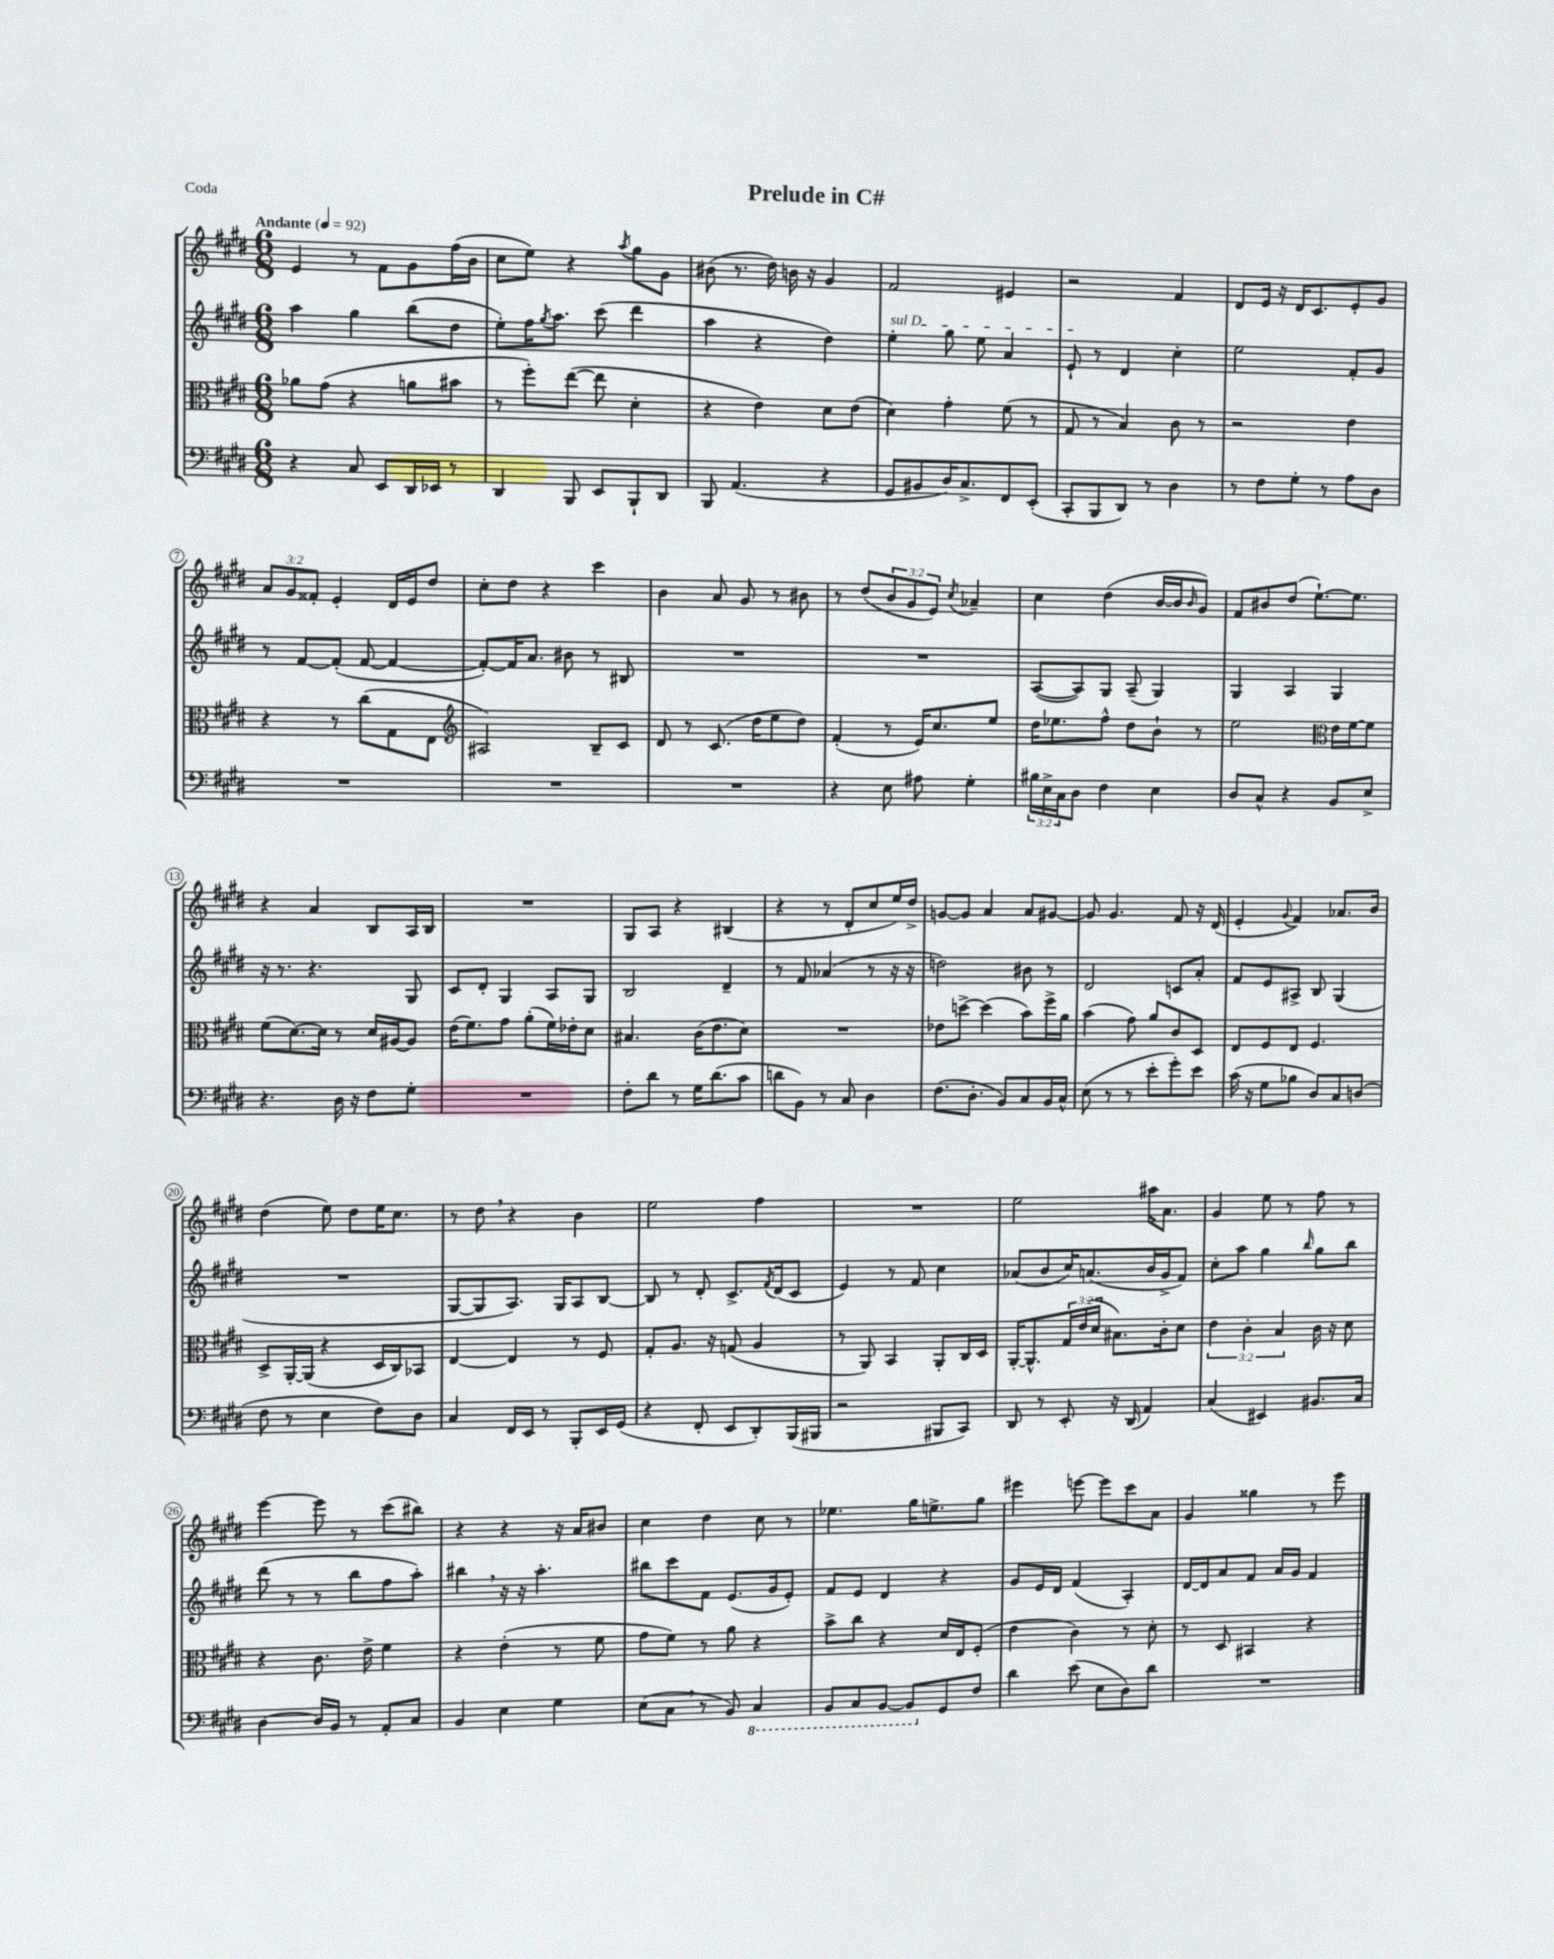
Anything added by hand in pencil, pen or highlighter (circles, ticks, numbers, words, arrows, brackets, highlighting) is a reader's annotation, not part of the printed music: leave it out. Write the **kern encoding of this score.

**kern	**kern	**kern	**kern
*staff4	*staff3	*staff2	*staff1
*clefF4	*clefC3	*clefG2	*clefG2
*k[f#c#g#d#]	*k[f#c#g#d#]	*k[f#c#g#d#]	*k[f#c#g#d#]
*M6/8	*M6/8	*M6/8	*M6/8
*MM92	*MM92	*MM92	*MM92
4r	8a-	4aa	4e
.	(8g#	.	.
8C#	4r	4gg#	8r
8EE	.	.	8f#
16DD#	8a	(8bb	8g#
16EE-	.	.	.
8r	8b#	8dd#	(16ff#
.	.	.	16b
=	=	=	=
4DD#	8r	8ee')	8cc#
.	8ff#')	16ff#	8ee)
.	.	8qgg#	.
.	.	8.aa	.
8BBB	([8ee	.	4r
8EE	8ee]	(8ccc#	.
.	.	.	8qaa
8BBB`	4d#'	4ddd#	8gg#
8DD#	.	.	8g#
=	=	=	=
8BBB	4r	4aa	(8b#
(4.AA	.	.	8.r
.	4e)	4r	.
.	.	.	16dd#)
.	.	.	16b
.	.	.	16r
4r	8d#	4dd#)	4g#
.	(8e	.	.
=	=	=	=
8GG#	4d#)	4ee'	2f#
8BB#	.	.	.
16D#)	4g#'	8gg#	.
8.C#^	.	.	.
.	.	8ee	.
8FF#	(8f#	4a	4e#
(8EE'	8r	.	.
=	=	=	=
8CC#'	8G#	8e`	2r
8BBB	8r	8r	.
8DD#)	4B)	4d#	.
8r	.	.	.
4D#	8c#	4cc#'	4f#
.	8r	.	.
=	=	=	=
8r	2r	2ee	8d#
8F#	.	.	16e
.	.	.	16r
8G#'	.	.	16d#
.	.	.	8.c#
8r	.	.	.
8A	4e	8f#'	8e'
8D#	.	8g#	8g#
=	=	=	=
2.r	4r	8r	12a
.	.	.	12g#
.	.	[8f#	.
.	.	.	12f##'
.	8r	(8f#']	4e'
.	(8cc#	[8f#	.
.	8G#	4f#_	16d#
.	.	.	16e
.	8E	.	8dd#
=	=	=	=
*	*clefG2	*	*
2.r	2A#)	8f#'_)	8cc#'
.	.	16f#]	8dd#
.	.	8.a	.
.	.	.	4r
.	.	8b#	.
.	8B~	8r	4ccc#
.	8c#	8B#	.
=	=	=	=
2.r	8d#	2.r	4b
.	8r	.	.
.	(8.c#	.	8a
.	.	.	8g#
.	16dd#	.	.
.	8ee	.	8r
.	8dd#)	.	8b#
=	=	=	=
4r	(4f#'	2.r	8r
.	.	.	(8dd#
8E	8r	.	12b
.	.	.	12g#
8A#	16e)	.	.
.	.	.	12e)
.	8.cc#	.	.
.	.	.	8qcc#
4G#'	.	.	4a-~
.	8ee	.	.
=	=	=	=
24B#	16dd#	([8A	4cc#
24E^	.	.	.
.	8.ee-	.	.
24C#	.	.	.
8D#	.	8A])	.
4F#	8ff#^^	8G#	(4dd#
.	8dd#	(8A~	.
4E	8b`	4G#)	[16b
.	.	.	16b]
.	.	.	16qqb
.	8r	.	8g#)
=	=	=	=
8D#	2ee	4G#	8f#
8C#^^	.	.	8b#
4r	.	4A	(8dd#
.	.	.	[8.ee`)
*	*clefC3	*	*
8BB	16e	4G#	.
.	[16f#	.	8.ee]
8E^	8f#]	.	.
=	=	=	=
4.r	(8f#	16r	4r
.	.	8.r	.
.	[8.d#)	.	.
.	.	4.r	4a
.	16d#]	.	.
16D#	8r	.	.
16r	.	.	.
8F#	16d#	.	8B
.	[16A#	.	.
8G#'	8A#]	8G#	16A
.	.	.	16B
=	=	=	=
2.r	(16e	8c#	2.r
.	8.f#)	.	.
.	.	8d#'	.
.	8g#	4G#	.
.	(8a'	.	.
.	16f#)	8A	.
.	16e-'	.	.
.	8d#	8G#	.
=	=	=	=
8F#'	4.B#	2B	8G#
8d#	.	.	8A
8r	.	.	4r
16G#	(16c#	.	.
(8.d#	8.e	.	.
.	.	4d#~	(4B#
8c#	8d#)	.	.
=	=	=	=
8d	2.r	8r	4r
8BB)	.	8f#	.
8r	.	(4a-	8r
8C#	.	.	8d#'
4D#	.	8r	8cc#
.	.	16r	16ee)
.	.	16r	16dd#^
=	=	=	=
(8.F#	8e-	2dd)	[8g
.	[8dd^	.	8g]
8.D#'	.	.	.
.	(4dd]	.	4a
8BB)	.	.	.
8C#	8b)	8b#	8a
16BB	16ff#^	8r	[8g#
16C#^^	16a	.	.
=	=	=	=
(8E	(4b	2d#	8g#]
8r	.	.	4.g#
8r	8g#)	.	.
8e'	8a	.	.
8g#')	8c#	8c	8f#
8e	8D#	8a'	16r
.	.	.	(16d#
=	=	=	=
(16c#	8E	8f#	4e'
16r	.	.	.
8G#	8F#	8e	.
.	.	.	8qqg#
8B-	8E	8A#^	4f#)
8D#)	4.F#	8B	.
8C#	.	(4G#	8.a-
(8D	.	.	.
.	.	.	16b
=	=	=	=
8F#	8D#^	2.r	(4dd#
8r	[16AA'	.	.
.	(16AA]	.	.
4E	4r	.	8ee)
.	.	.	8dd#
8F#)	16D#	.	16ee
.	16C#)	.	8.cc#
8D#	8BB-	.	.
=	=	=	=
4C#	[4E	[8G#	8r
.	.	8G#]	8dd#
16FF#	4E]	8.A)	4r
16EE	.	.	.
8r	.	.	.
.	.	16G#	.
8BBB'	8r	8A	4b
16EE	8F#	[8B	.
(16GG#	.	.	.
=	=	=	=
4r	8G#'	8B]	2ee
.	8.A	8r	.
8FF#'	.	8d#'	.
.	16r	.	.
8EE	(8G	8.c#^	.
8DD#')	4A	.	4ff#
.	.	8qf#	.
.	.	(16d#	.
(16BBB	.	8c#	.
16BBB#	.	.	.
=	=	=	=
2r	8r	4e)	2.r
.	8AA)	.	.
.	4BB	8r	.
.	.	8f#	.
8BBB#	8AA'	4cc#	.
8CC#)	16C#	.	.
.	16D#	.	.
=	=	=	=
8DD#	[16AA'	(8a-	2ee
.	8.AA^^]	.	.
8r	.	8b	.
8EE'	24G#	16cc#)	.
.	(24e	.	.
.	.	(8.a	.
.	24d#	.	.
16r	8.B#)	.	.
(16DD#	.	.	.
4AA)	.	16b	16aa#
.	16c#'	16g#^	8.a
.	8d#	8f#)	.
=	=	=	=
(4C#	6e	8cc#'	4g#
.	.	8aa	.
.	6c#'	.	.
4EE#)	.	4gg#	8ee
.	6B	.	.
.	.	.	8r
.	.	16qqbb	.
8.BB#	16c#	8gg#	8ff#
.	16r	.	.
.	8d#	8bb	8r
16C#	.	.	.
=	=	=	=
[4D#	4r	(8ddd#	[4eee
.	.	8r	.
16D#]	8.c#	8r	8eee]
16BB	.	.	.
8r	.	8bb	8r
.	16e^	.	.
8AA'	4f#	8ff#	(8ccc#
8C#	.	8aa')	8bb#)
=	=	=	=
4BB	4r	4bb#	4r
4E	(4e'	16r	4r
.	.	16r	.
.	.	4.aa'	.
4G#	8r	.	16r
.	.	.	16a
.	8f#	.	8b#
=	=	=	=
(8E	8g#	8bb#	4cc#
8C#	8f#)	8ccc#	.
8r	8r	8f#	4dd#
8BB)	8a	(8.e	.
4CC#	4r	.	8cc#
.	.	16g#	.
.	.	8e')	8r
=	=	=	=
8BBB	8b^	8f#	4.ee-
8CC#	8cc#	8e	.
[8BBB	4r	4d#	.
8BBB]	.	.	16gg#
.	.	.	8.ee^
8GG#	16d#	4r	.
.	16E	.	.
8F#	(8F#'	.	8gg#
=	=	=	=
4d#	4e	8g#	4eee#
.	.	16e	.
.	.	16d#	.
(8e	4c#)	(4f#	[8eee
8E	.	.	8eee]
8D#)	8r	4A')	8ccc#
8d#	8d#'	.	8a
=	=	=	=
2.r	8r	[16d#	4g#
.	.	16d#]	.
.	8D#	8a	.
.	4BB#	8f#	4gg##
.	.	16a	.
.	.	16g#	.
.	4r	4f#	8r
.	.	.	8eee
==	==	==	==
*-	*-	*-	*-
